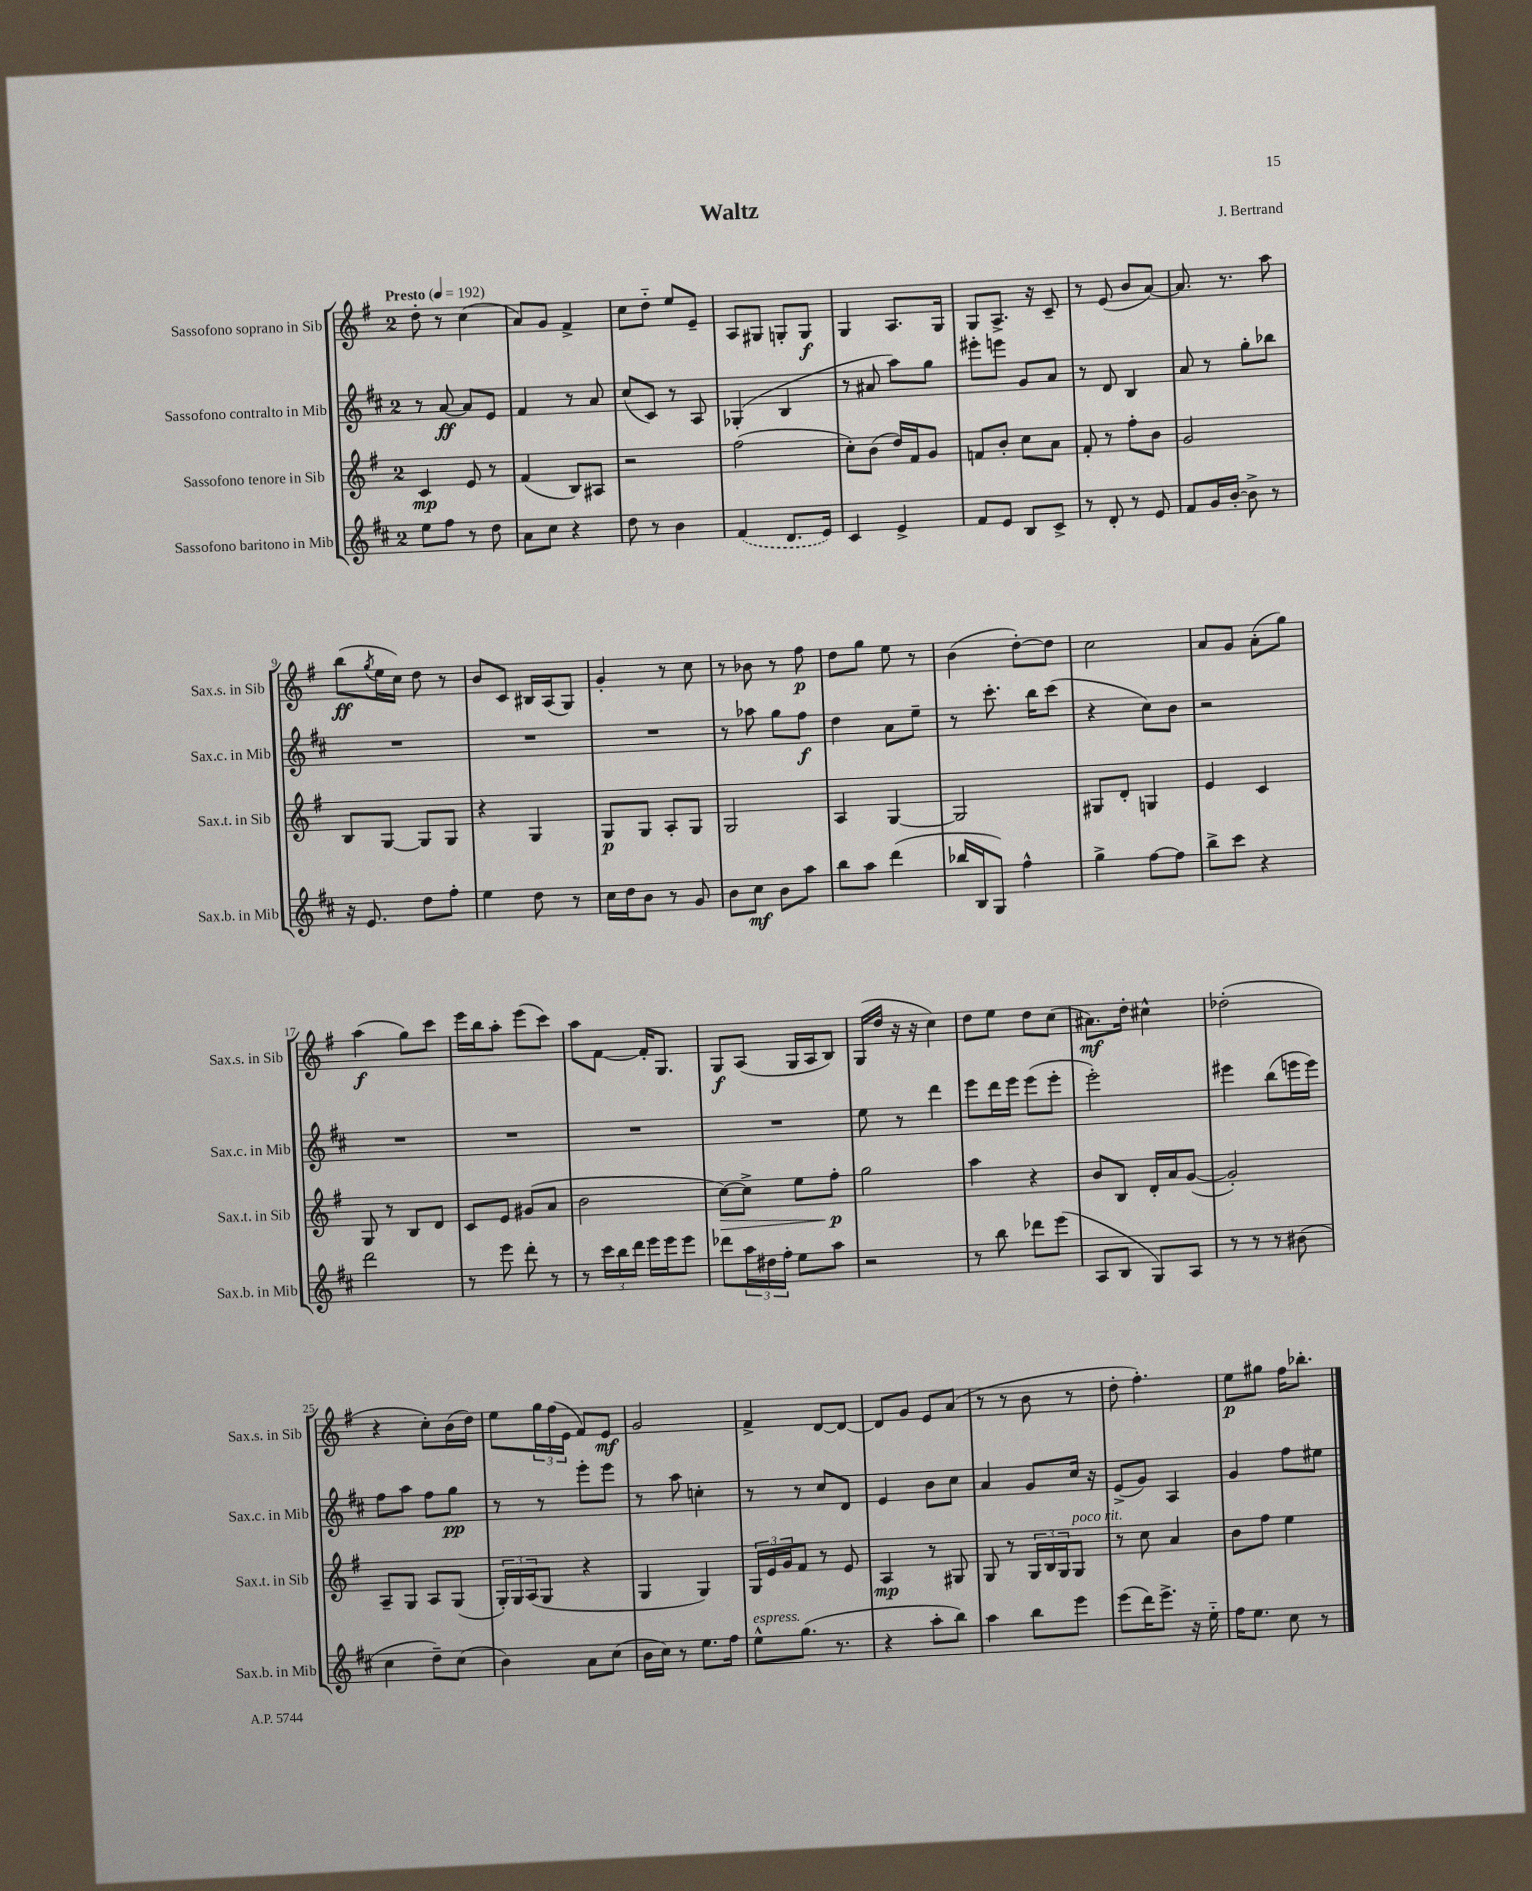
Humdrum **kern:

**kern	**dynam	**kern	**dynam	**kern	**dynam	**kern	**dynam
*part4	*part4	*part3	*part3	*part2	*part2	*part1	*part1
*staff4	*staff4	*staff3	*staff3	*staff2	*staff2	*staff1	*staff1
*I"Sassofono baritono in Mib	*	*I"Sassofono tenore in Sib	*	*I"Sassofono contralto in Mib	*	*I"Sassofono soprano in Sib	*
*I'Sax.b. in Mib	*	*I'Sax.t. in Sib	*	*I'Sax.c. in Mib	*	*I'Sax.s. in Sib	*
*clefG2	*	*clefG2	*	*clefG2	*	*clefG2	*
*k[f#c#]	*	*k[f#]	*	*k[f#c#]	*	*k[f#]	*
*M2/4	*	*M2/4	*	*M2/4	*	*M2/4	*
*MM192	*	*MM192	*	*MM192	*	*MM192	*
=1	=1	=1	=1	=1	=1	=1	=1
!	!	!	!	!	!	!LO:TX:a:B:t=Presto	!
8ee\L	.	4c/	mp	8r	.	8dd'\	.
8ff#\J	.	.	.	[8a/	ff	8r	.
8r	.	8e/	.	8a/L]	.	(4cc\	.
8dd\	.	8r	.	8e/J	.	.	.
=2	=2	=2	=2	=2	=2	=2	=2
8a\L	.	(4f#/	.	4f#/	.	8a/L)	.
8cc#\J	.	.	.	.	.	8g/J	.
4r	.	8B/L)	.	8r	.	4f#^/	.
.	.	8A#X/J	.	8a/	.	.	.
=3	=3	=3	=3	=3	=3	=3	=3
8dd\	.	2r	.	(8cc#/L	.	8cc\L	.
8r	.	.	.	8c#/J)	.	8dd\J	.
4b\	.	.	.	8r	.	8ee/L	.
.	.	.	.	8A/	.	8e~/J	.
=4	=4	=4	=4	=4	=4	=4	=4
(4f#/	.	(2ff#\	.	(4G-X'/	.	8A/L	.
.	.	.	.	.	.	8G#X/J	.
8.d/L	.	.	.	4B/	.	8Gn'/L	.
.	.	.	.	.	.	8G/J	f
16e/Jk)	.	.	.	.	.	.	.
=5	=5	=5	=5	=5	=5	=5	=5
4c#/	.	8cc'\L)	.	8r	.	4G/	.
.	.	(8b\J	.	8a#X/	.	.	.
4e^/	.	16dd/LL)	.	8aa\L)	.	8.A/L	.
.	.	16f#/J	.	.	.	.	.
.	.	8g/J	.	8gg\J	.	.	.
.	.	.	.	.	.	16G/Jk	.
=6	=6	=6	=6	=6	=6	=6	=6
8f#/L	.	8fn/L	.	8eee#X'\L	.	8G/L	.
8e/J	.	8b'/J	.	8eeen\J	.	8.A^/J	.
8B/L	.	8cc\L	.	8g/L	.	.	.
.	.	.	.	.	.	16r	.
8c#^/J	.	8a\J	.	8a/J	.	8c~/	.
=7	=7	=7	=7	=7	=7	=7	=7
8r	.	8f#'/	.	8r	.	8r	.
8d'/	.	8r	.	8d/	.	(8e/	.
8r	.	8ff#'\L	.	4B/	.	8b/L	.
8e/	.	8b\J	.	.	.	[8a/J)	.
=8	=8	=8	=8	=8	=8	=8	=8
8f#/L	.	2g/	.	8a/	.	8.a/]	.
16g/L	.	.	.	8r	.	.	.
[16b'/JJ	.	.	.	.	.	8.r	.
8b^\]	.	.	.	8gg'\L	.	.	.
8r	.	.	.	8bb-X\J	.	8aa\	.
!!LO:LB:g=z
=9	=9	=9	=9	=9	=9	=9	=9
16r	.	8B/L	.	2r	.	(8bb\L	ff
8.e/	.	.	.	.	.	.	.
.	.	.	.	.	.	8qgg/	.
.	.	[8G/J	.	.	.	16ee\L	.
.	.	.	.	.	.	16cc\JJ)	.
8dd\L	.	8G/L]	.	.	.	8dd\	.
8ff#'\J	.	8G/J	.	.	.	8r	.
=10	=10	=10	=10	=10	=10	=10	=10
4ee\	.	4r	.	2r	.	8b/L	.
.	.	.	.	.	.	8c/J	.
8dd\	.	4G/	.	.	.	16B#X/LL	.
.	.	.	.	.	.	(16A/J	.
8r	.	.	.	.	.	8G/J)	.
=11	=11	=11	=11	=11	=11	=11	=11
16cc#\LL	.	8G/L	p	2r	.	4g'/	.
16dd\J	.	.	.	.	.	.	.
8b\J	.	8G/J	.	.	.	.	.
8r	.	8A'/L	.	.	.	8r	.
8g/	.	8G/J	.	.	.	8cc\	.
=12	=12	=12	=12	=12	=12	=12	=12
8b\L	.	2G/	.	8r	.	8r	.
8cc#\J	mf	.	.	8aa-X\	.	8b-X\	.
8b\L	.	.	.	8gg\L	.	8r	.
8aa\J	.	.	.	8ff#\J	f	8ff#\	p
=13	=13	=13	=13	=13	=13	=13	=13
8bb\L	.	4A/	.	4dd\	.	8dd\L	.
8aa\J	.	.	.	.	.	8gg\J	.
(4ddd\	.	[4G/	.	8a\L	.	8ee\	.
.	.	.	.	8ee~\J	.	8r	.
=14	=14	=14	=14	=14	=14	=14	=14
16bb-X/LL	.	2G/]	.	8r	.	(4b\	.
16B/J	.	.	.	.	.	.	.
8G/J)	.	.	.	8.ccc#'\	.	.	.
4ff#^^\	.	.	.	.	.	[8dd'\L)	.
.	.	.	.	16bb\KL	.	.	.
.	.	.	.	(8ccc#\J	.	8dd\J]	.
=15	=15	=15	=15	=15	=15	=15	=15
4gg^\	.	8G#X/L	.	4r	.	2cc\	.
.	.	8d'/J	.	.	.	.	.
[8ff#\L	.	4Gn/	.	8cc#\L)	.	.	.
8ff#\J]	.	.	.	8b\J	.	.	.
=16	=16	=16	=16	=16	=16	=16	=16
8bb^\L	.	4e/	.	2r	.	8a/L	.
8ccc#\J	.	.	.	.	.	8g/J	.
4r	.	4c/	.	.	.	(8a'\L	.
.	.	.	.	.	.	8gg\J)	.
!!LO:LB:g=z
=17	=17	=17	=17	=17	=17	=17	=17
2ddd\	.	8G/	.	2r	.	(4aa\	f
.	.	8r	.	.	.	.	.
.	.	8B/L	.	.	.	8gg\L)	.
.	.	8d/J	.	.	.	8ccc\J	.
=18	=18	=18	=18	=18	=18	=18	=18
8r	.	8c/L	.	2r	.	16eee\LL	.
.	.	.	.	.	.	16bb\J	.
8eee\	.	8e/J	.	.	.	8aa'\J	.
8ddd'\	.	(8g#X/L	.	.	.	(8eee\L	.
8r	.	8a/J	.	.	.	8ccc\J)	.
=19	=19	=19	=19	=19	=19	=19	=19
8r	.	2b\	.	2r	.	8aa\L	.
24ccc#\LL	.	.	.	.	.	[8f#\J	.
24bb\	.	.	.	.	.	.	.
24ddd\JJ	.	.	.	.	.	.	.
16eee\LL	.	.	.	.	.	16f#'/KL]	.
16eee\J	.	.	.	.	.	8.G/J	.
8eee\J	.	.	.	.	.	.	.
=20	=20	=20	=20	=20	=20	=20	=20
!	!	!	!LO:HP:b	!	!	!	!
8ddd-X\L	.	[8cc\L)	>	2r	.	8G/L	f
24aa\L	.	8cc^\J]	.	.	.	(8A/J	.
24dd#X\	.	.	.	.	.	.	.
24ff#'\JJ	.	.	.	.	.	.	.
8ee\L	.	8ee\L	.	.	.	16G/LL	.
.	.	.	.	.	.	16A/J	.
8aa\J	.	8ff#'\J	p	.	.	8B/J)	.
.	.	.	]	.	.	.	.
=21	=21	=21	=21	=21	=21	=21	=21
2r	.	2gg\	.	8ee\	.	(16G/LL	.
.	.	.	.	.	.	16dd/JJ	.
.	.	.	.	8r	.	16r	.
.	.	.	.	.	.	16r	.
.	.	.	.	4ddd\	.	4cc\)	.
=22	=22	=22	=22	=22	=22	=22	=22
8r	.	4aa\	.	8eee\L	.	8dd\L	.
8bb\	.	.	.	16ddd\L	.	8ee\J	.
.	.	.	.	16eee\JJ	.	.	.
8ddd-X\L	.	4r	.	(8eee\L	.	8dd\L	.
(8eee\J	.	.	.	8eee'\J	.	(8cc\J	.
=23	=23	=23	=23	=23	=23	=23	=23
8A/L	.	8b/L	.	2eee'\)	.	8.a#X\L)	mf
8B/J	.	8B/J	.	.	.	.	.
.	.	.	.	.	.	16dd'\Jk	.
8G/L)	.	16d'/LL	.	.	.	4cc#X^^\	.
.	.	16a/J	.	.	.	.	.
8A/J	.	([8g/J	.	.	.	.	.
=24	=24	=24	=24	=24	=24	=24	=24
8r	.	2g'/])	.	4eee#X\	.	(2dd-X'\	.
8r	.	.	.	.	.	.	.
8r	.	.	.	(8bb\L	.	.	.
(8b#X\	.	.	.	16eeen\L	.	.	.
.	.	.	.	16eee\JJ)	.	.	.
!!LO:LB:g=z
=25	=25	=25	=25	=25	=25	=25	=25
4cc#\	.	8A~/L	.	8ff#\L	.	4r	.
.	.	8G/J	.	8aa\J	.	.	.
8dd~\L)	.	8A/L	.	8ff#\L	.	8cc'\L)	.
(8cc#\J	.	(8G/J	.	8gg\J	pp	(16b\L	.
.	.	.	.	.	.	16dd\JJ)	.
=26	=26	=26	=26	=26	=26	=26	=26
4b\)	.	24G'/LL)	.	8r	.	8ee\L	.
.	.	24G/	.	.	.	.	.
.	.	(24A/J	.	.	.	.	.
.	.	8G/J	.	8r	.	24gg\L	.
.	.	.	.	.	.	(24ff#\	.
.	.	.	.	.	.	24e\JJ	.
8a\L	.	4r	.	8eee'\L	.	8f#/L)	.
(8cc#\J	.	.	.	8eee\J	.	8e/J	mf
=27	=27	=27	=27	=27	=27	=27	=27
16b\LL	.	4G/	.	8r	.	2g/	.
16cc#\JJ)	.	.	.	.	.	.	.
8r	.	.	.	8aa\	.	.	.
8.ee\L	.	4G/)	.	4ccn'\	.	.	.
16ff#\Jk	.	.	.	.	.	.	.
=28	=28	=28	=28	=28	=28	=28	=28
!LO:TX:a:i:t=espress.	!	!	!	!	!	!	!
8ee^^\L	.	24G/LL	.	8r	.	4f#^/	.
.	.	24e/	.	.	.	.	.
.	.	24g/J	.	.	.	.	.
(8.gg\J	.	8f#/J	.	8r	.	.	.
.	.	8r	.	8cc#/L	.	[8d/L	.
8.r	.	.	.	.	.	.	.
.	.	8e/	.	8d/J	.	8d/J_	.
=29	=29	=29	=29	=29	=29	=29	=29
4r	.	4A/	mp	4e/	.	8d/L]	.
.	.	.	.	.	.	8g/J	.
8aa'\L	.	8r	.	8b\L	.	8e/L	.
8bb\J)	.	8G#X/	.	8cc#\J	.	(8a/J	.
=30	=30	=30	=30	=30	=30	=30	=30
4aa\	.	8G/	.	4a/	.	8r	.
.	.	8r	.	.	.	8r	.
8bb\L	.	24G/LL	.	8g/L	.	8b\	.
.	.	24B/	.	.	.	.	.
.	.	24G/J	.	.	.	.	.
!	!	!LO:TX:a:i:t=poco rit.	!	!	!	!	!
8eee\J	.	8G/J	.	16cc#/Jk	.	8r	.
.	.	.	.	16r	.	.	.
=31	=31	=31	=31	=31	=31	=31	=31
(8eee\L	.	8r	.	(8e^/L	.	8dd'\	.
16ddd\K)	.	8cc\	.	8g/J)	.	4.ff#'\)	.
8.eee^\J	.	.	.	.	.	.	.
.	.	4a/	.	4A/	.	.	.
16r	.	.	.	.	.	.	.
16ee\	.	.	.	.	.	.	.
=32	=32	=32	=32	=32	=32	=32	=32
16ff#\KL	.	8b\L	.	4g/	.	8ee\L	p
8.ee\J	.	.	.	.	.	.	.
.	.	8ff#\J	.	.	.	8gg#X\J	.
8cc#\	.	4ee\	.	8ff#\L	.	16ff#\KL	.
.	.	.	.	.	.	8.bb-X'\J	.
8r	.	.	.	8ee#X\J	.	.	.
==	==	==	==	==	==	==	==
*-	*-	*-	*-	*-	*-	*-	*-
